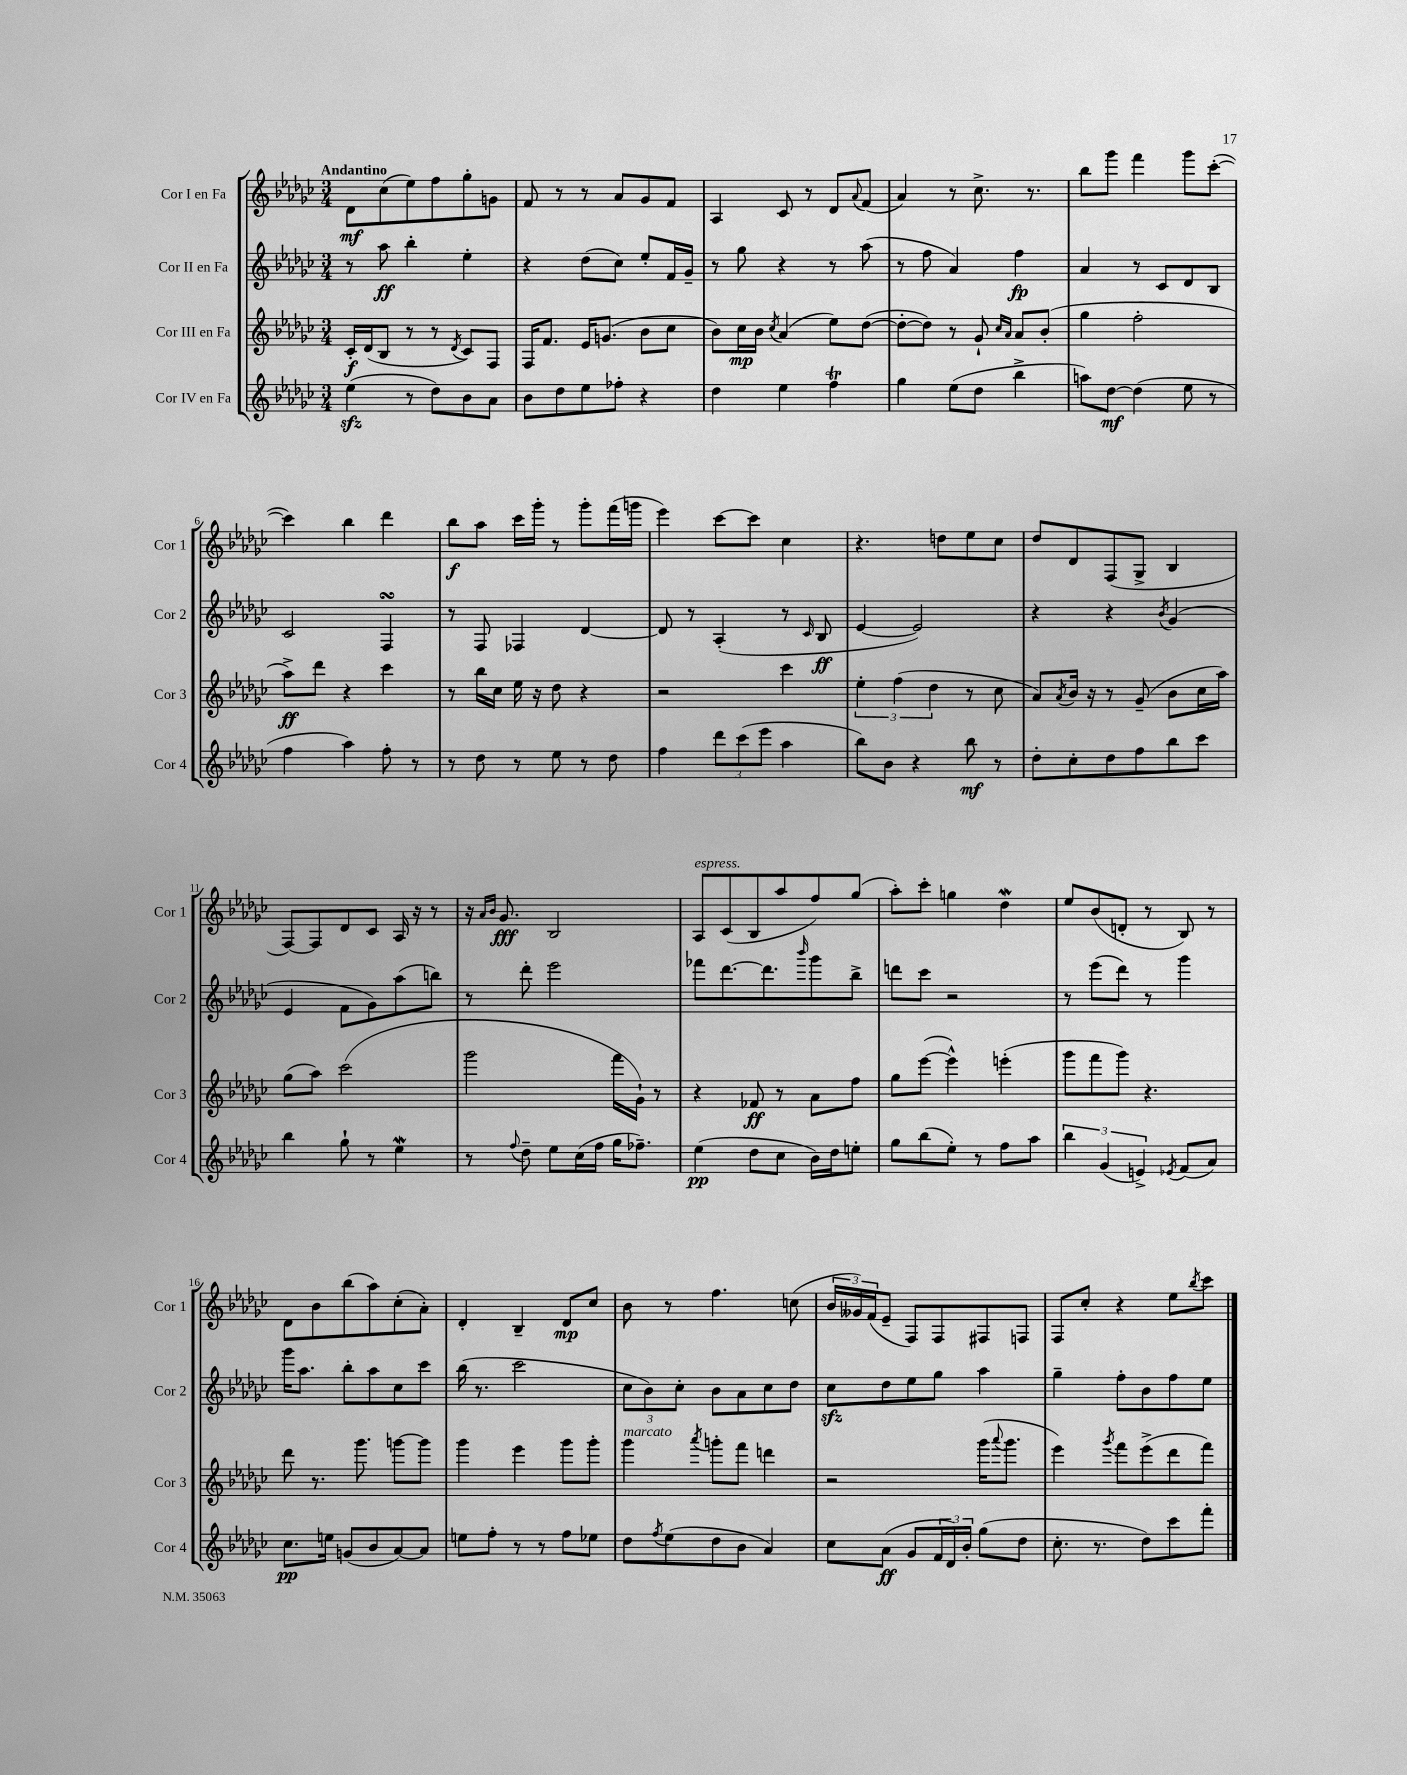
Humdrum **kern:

**kern	**dynam	**kern	**dynam	**kern	**dynam	**kern	**dynam
*part4	*part4	*part3	*part3	*part2	*part2	*part1	*part1
*staff4	*staff4	*staff3	*staff3	*staff2	*staff2	*staff1	*staff1
*I"Cor IV en Fa	*	*I"Cor III en Fa	*	*I"Cor II en Fa	*	*I"Cor I en Fa	*
*I'Cor 4	*	*I'Cor 3	*	*I'Cor 2	*	*I'Cor 1	*
*clefG2	*	*clefG2	*	*clefG2	*	*clefG2	*
*k[b-e-a-d-g-c-]	*	*k[b-e-a-d-g-c-]	*	*k[b-e-a-d-g-c-]	*	*k[b-e-a-d-g-c-]	*
*M3/4	*	*M3/4	*	*M3/4	*	*M3/4	*
=1	=1	=1	=1	=1	=1	=1	=1
!	!	!	!	!	!	!LO:TX:a:B:t=Andantino	!
(4ee-zz\	.	16c-'/LL	f	8r	.	8d-\L	mf
.	.	(16d-/J	.	.	.	.	.
.	.	8B-/J	.	8aa-\	ff	(8cc-\	.
8r	.	8r	.	4bb-'\	.	8ee-\)	.
8dd-\L)	.	8r	.	.	.	8ff\	.
.	.	8qd-/	.	.	.	.	.
8b-\	.	8c-/L)	.	4ee-'\	.	8gg-'\	.
8a-\J	.	8F/J	.	.	.	8gn\J	.
=2	=2	=2	=2	=2	=2	=2	=2
8b-\L	.	16F/KL	.	4r	.	8f/	.
.	.	8.f/J	.	.	.	.	.
8dd-\	.	.	.	.	.	8r	.
8ee-\	.	16e-/KL	.	(8dd-\L	.	8r	.
.	.	(8.gn/J	.	.	.	.	.
8ff-X'\J	.	.	.	8cc-\J)	.	8a-/L	.
4r	.	8b-\L	.	8ee-'/L	.	8g-/	.
.	.	8cc-\J	.	16f/L	.	8f/J	.
.	.	.	.	16g-~/JJ	.	.	.
=3	=3	=3	=3	=3	=3	=3	=3
4dd-\	.	8b-\L)	.	8r	.	4A-/	.
.	.	16cc-\L	mp	8gg-\	.	.	.
.	.	16b-\JJ	.	.	.	.	.
.	.	8qcc-/	.	.	.	.	.
4ee-\	.	(4a-/	.	4r	.	8c-/	.
.	.	.	.	.	.	8r	.
4fft\	.	8ee-\L)	.	8r	.	8d-/L	.
.	.	.	.	.	.	8qqa-/	.
.	.	([8dd-\J	.	(8aa-\	.	(8f/J	.
=4	=4	=4	=4	=4	=4	=4	=4
4gg-\	.	8dd-'\L_	.	8r	.	4a-/)	.
.	.	8dd-\J])	.	8ff\	.	.	.
(8ee-\L	.	8r	.	4a-/)	.	8r	.
8dd-\J	.	8g-`/	.	.	.	8.cc-^\	.
.	.	16qqcc-/LL	.	.	.	.	.
.	.	16qqa-/JJ	.	.	.	.	.
4bb-^\	.	8a-/L	.	4ff\	fp	.	.
.	.	.	.	.	.	8.r	.
.	.	(8b-'/J	.	.	.	.	.
=5	=5	=5	=5	=5	=5	=5	=5
8aan\L)	.	4gg-\	.	4a-/	.	8bb-\L	.
[8dd-\J	mf	.	.	.	.	8ggg-\J	.
(4dd-\]	.	2ff'\	.	8r	.	4fff\	.
.	.	.	.	8c-/L	.	.	.
8ee-\	.	.	.	8d-/	.	8ggg-\L	.
8r	.	.	.	8B-/J	.	([8ccc-'\J	.
!!LO:LB:g=z
=6	=6	=6	=6	=6	=6	=6	=6
4ff\	.	8aa-^\L)	ff	2c-/	.	4ccc-\])	.
.	.	8ddd-\J	.	.	.	.	.
4aa-\)	.	4r	.	.	.	4bb-\	.
8ff'\	.	4ccc-\	.	4FsSsS/	.	4ddd-\	.
8r	.	.	.	.	.	.	.
=7	=7	=7	=7	=7	=7	=7	=7
8r	.	8r	.	8r	.	8bb-\L	f
8dd-\	.	16bb-\LL	.	8F/	.	8aa-\J	.
.	.	16cc-\JJ	.	.	.	.	.
8r	.	16ee-\	.	4F-X/	.	16ccc-\LL	.
.	.	16r	.	.	.	16ggg-'\JJ	.
8ee-\	.	8dd-\	.	.	.	8r	.
8r	.	4r	.	[4d-/	.	8ggg-'\L	.
8dd-\	.	.	.	.	.	(16fff\L	.
.	.	.	.	.	.	16gggn\JJ	.
=8	=8	=8	=8	=8	=8	=8	=8
4ff\	.	2r	.	8d-/]	.	4eee-\)	.
.	.	.	.	8r	.	.	.
12ddd-\L	.	.	.	(4A-'/	.	[8ccc-\L	.
(12ccc-\	.	.	.	.	.	.	.
.	.	.	.	.	.	8ccc-\J]	.
12eee-\J	.	.	.	.	.	.	.
4aa-\	.	4ccc-\	.	8r	.	4cc-\	.
.	.	.	.	16qqc-/	.	.	.
.	.	.	.	8B-/	ff	.	.
=9	=9	=9	=9	=9	=9	=9	=9
8bb-\L)	.	6ee-'\	.	[4e-/	.	4.r	.
8b-\J	.	.	.	.	.	.	.
.	.	(6ff\	.	.	.	.	.
4r	.	.	.	2e-/])	.	.	.
.	.	6dd-\	.	.	.	.	.
.	.	.	.	.	.	8ddn\L	.
8bb-\	mf	8r	.	.	.	8ee-\	.
8r	.	8cc-\	.	.	.	8cc-\J	.
=10	=10	=10	=10	=10	=10	=10	=10
8dd-'\L	.	8a-/L)	.	4r	.	8dd-/L	.
.	.	8qa-/	.	.	.	.	.
8cc-'\	.	16b-/Jk	.	.	.	8d-/	.
.	.	16r	.	.	.	.	.
8dd-\	.	8r	.	4r	.	(8F/	.
8ff\	.	(8g-~/	.	.	.	8G-^/J	.
.	.	.	.	8qb-/	.	.	.
8bb-\	.	8b-\L	.	(4g-/	.	4B-/	.
8ccc-\J	.	16cc-\L	.	.	.	.	.
.	.	16aa-\JJ)	.	.	.	.	.
!!LO:LB:g=z
=11	=11	=11	=11	=11	=11	=11	=11
4bb-\	.	(8gg-\L	.	4e-/	.	[8F/L)	.
.	.	8aa-\J)	.	.	.	8F/]	.
8gg-`\	.	(2ccc-\	.	8f\L	.	8d-/	.
8r	.	.	.	8g-\)	.	8c-/J	.
4ee-W\	.	.	.	(8aa-\	.	16A-/	.
.	.	.	.	.	.	16r	.
.	.	.	.	8bbn\J)	.	8r	.
=12	=12	=12	=12	=12	=12	=12	=12
8r	.	2ggg-\	.	8r	.	16r	.
.	.	.	.	.	.	16qqa-/LL	.
.	.	.	.	.	.	16qqb-/JJ	.
.	.	.	.	.	.	8.g-/	fff
8qqff/	.	.	.	.	.	.	.
8dd-~\	.	.	.	8ddd-'\	.	.	.
8ee-\L	.	.	.	2eee-\	.	2B-/	.
(16cc-\L	.	.	.	.	.	.	.
16ff\JJ	.	.	.	.	.	.	.
16gg-\KL	.	16fff\LL	.	.	.	.	.
8.ff-X~\J)	.	16g-`\JJ)	.	.	.	.	.
.	.	8r	.	.	.	.	.
=13	=13	=13	=13	=13	=13	=13	=13
!	!	!	!	!	!	!LO:TX:a:i:t=espress.	!
(4ee-\	pp	4r	.	8fff-X\L	.	8A-/L	.
.	.	.	.	[8.ddd-\	.	(8c-/	.
8dd-\L	.	8f-X/	ff	.	.	8B-/	.
.	.	.	.	8.ddd-\]	.	.	.
8cc-\J	.	8r	.	.	.	8aa-/	.
.	.	.	.	16qqbbb-/	.	.	.
16b-\LL)	.	8a-\L	.	8ggg-\	.	8ff/)	.
16dd-\J	.	.	.	.	.	.	.
8een'\J	.	8ff\J	.	8bb-^\J	.	(8gg-/J	.
=14	=14	=14	=14	=14	=14	=14	=14
8gg-\L	.	8gg-\L	.	8dddn\L	.	8aa-'\L)	.
(8bb-\	.	([8eee-\J	.	8ccc-\J	.	8ccc-'\J	.
8ee-'\J)	.	4eee-^^\])	.	2r	.	4ggn\	.
8r	.	.	.	.	.	.	.
8ff\L	.	(4eeen'\	.	.	.	4dd-W\	.
8aa-\J	.	.	.	.	.	.	.
=15	=15	=15	=15	=15	=15	=15	=15
6bb-\	.	8ggg-\L	.	8r	.	8ee-/L	.
.	.	8fff\	.	(8eee-\L	.	(8b-/	.
(6g-/	.	.	.	.	.	.	.
.	.	8ggg-\J)	.	8ddd-\J)	.	8dn'/J	.
6en^/)	.	.	.	.	.	.	.
.	.	4.r	.	8r	.	8r	.
8qe-X/	.	.	.	.	.	.	.
(8f/L	.	.	.	4ggg-\	.	8B-/)	.
8a-/J)	.	.	.	.	.	8r	.
!!LO:LB:g=z
=16	=16	=16	=16	=16	=16	=16	=16
8.cc-\L	pp	8ddd-\	.	16ggg-\KL	.	8d-\L	.
.	.	.	.	8.aa-\J	.	.	.
.	.	8.r	.	.	.	8b-\	.
16een\Jk	.	.	.	.	.	.	.
(8gn/L	.	.	.	8bb-'\L	.	(8bb-\	.
.	.	8.ggg-\	.	.	.	.	.
8b-/	.	.	.	8aa-\	.	8aa-\)	.
[8a-/)	.	[8gggn\L	.	8cc-\	.	(8cc-'\	.
8a-/J]	.	8ggg\J]	.	8ccc-\J	.	8a-'\J)	.
=17	=17	=17	=17	=17	=17	=17	=17
8een\L	.	4ggg-\	.	(16bb-\	.	4d-'/	.
.	.	.	.	8.r	.	.	.
8ff'\J	.	.	.	.	.	.	.
8r	.	4eee-\	.	2ccc-\	.	4B-~/	.
8r	.	.	.	.	.	.	.
8ff\L	.	8ggg-\L	.	.	.	8d-/L	mp
8ee-X\J	.	8ggg-'\J	.	.	.	8cc-/J	.
=18	=18	=18	=18	=18	=18	=18	=18
!	!	!LO:TX:a:i:t=marcato	!	!	!	!	!
8dd-\L	.	4ggg-\	.	12cc-\L	.	8b-\	.
.	.	.	.	12b-\)	.	.	.
8qff/	.	.	.	.	.	.	.
(8ee-\	.	.	.	.	.	8r	.
.	.	.	.	12cc-'\J	.	.	.
.	.	8qaaa-/	.	.	.	.	.
8dd-\	.	8gggn'\L	.	8b-\L	.	4.ff\	.
8b-\J	.	8fff\J	.	8a-\	.	.	.
4a-/)	.	4dddn\	.	8cc-\	.	.	.
.	.	.	.	8dd-\J	.	(8ccn\	.
=19	=19	=19	=19	=19	=19	=19	=19
8cc-\L	.	2r	.	8cc-zz\L	.	24b-/LL	.
.	.	.	.	.	.	24g--X/)	.
.	.	.	.	.	.	(24f/J	.
(8a-\J	ff	.	.	8dd-\	.	8e-~/J	.
8g-/L	.	.	.	8ee-\	.	8F/L)	.
24f/L	.	.	.	8gg-\J	.	8F/	.
24d-/)	.	.	.	.	.	.	.
24b-'/JJ	.	.	.	.	.	.	.
(8gg-\L	.	(16ggg-\KL	.	4aa-\	.	8F#X/	.
.	.	8qqaaa-/	.	.	.	.	.
.	.	8.ggg-\J	.	.	.	.	.
8dd-\J	.	.	.	.	.	8Fn/J	.
=20	=20	=20	=20	=20	=20	=20	=20
8.cc-'\	.	4eee-\)	.	4gg-~\	.	8F/L	.
.	.	.	.	.	.	8cc-'/J	.
8.r	.	.	.	.	.	.	.
.	.	8qggg-/	.	.	.	.	.
.	.	8fff\L	.	8ff'\L	.	4r	.
8dd-\L)	.	(8eee-^\	.	8b-\	.	.	.
8ccc-\	.	8ddd-\	.	8ff\	.	8ee-\L	.
.	.	.	.	.	.	8qbb-/	.
8fff'\J	.	8fff\J)	.	8ee-\J	.	8ccc-\J	.
==	==	==	==	==	==	==	==
*-	*-	*-	*-	*-	*-	*-	*-
